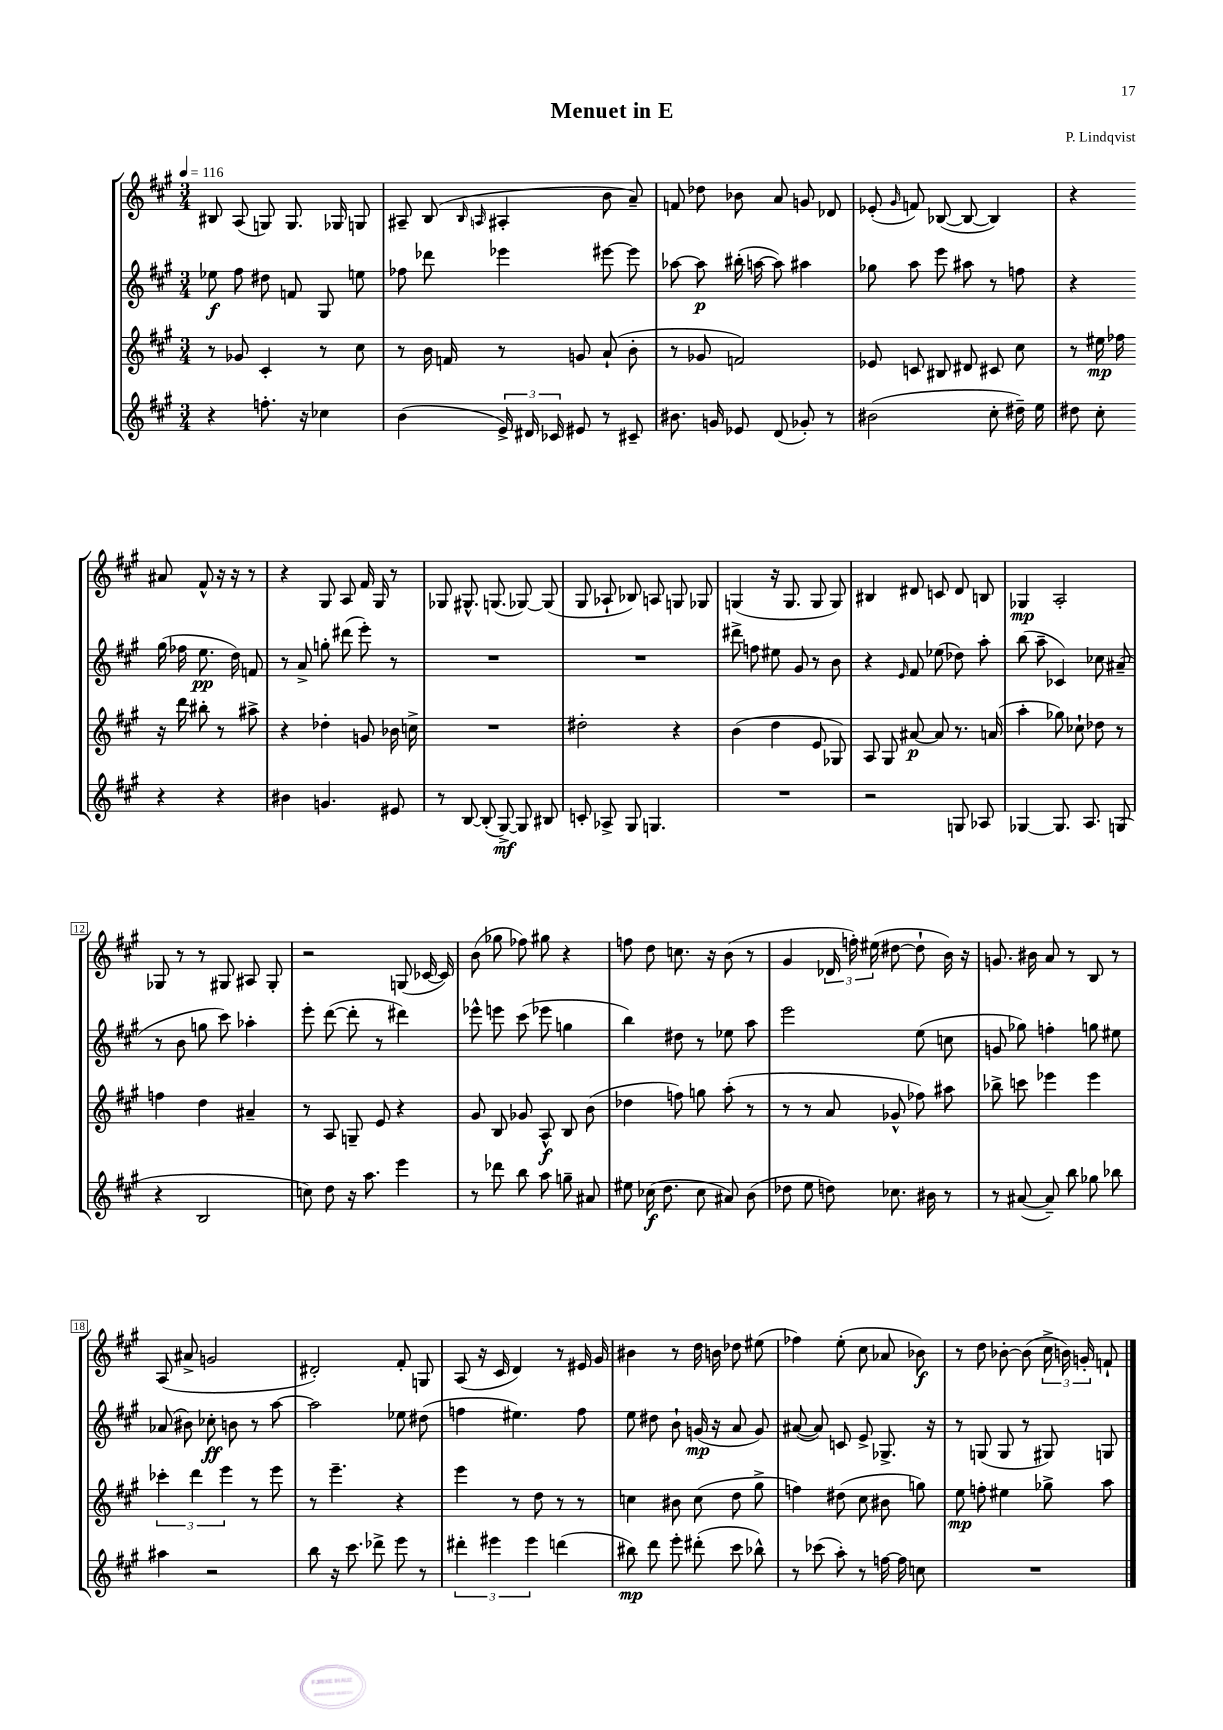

**kern	**kern	**kern	**kern
*staff4	*staff3	*staff2	*staff1
*clefG2	*clefG2	*clefG2	*clefG2
*k[f#c#g#]	*k[f#c#g#]	*k[f#c#g#]	*k[f#c#g#]
*M3/4	*M3/4	*M3/4	*M3/4
*MM116	*MM116	*MM116	*MM116
4r	8r	8ee-	8B#
.	8g-	8ff#	(8A
8.ff'	4c#'	8dd#	8G)
.	.	8f	8.G
16r	.	.	.
4cc-	8r	8G#	.
.	.	.	16G-
.	8cc#	8ee	8G
=	=	=	=
(4b	8r	8ff-	8A#~
.	16b	8ddd-	(8B
.	16f	.	.
.	.	.	16qqB
.	.	.	16qqA
24e^)	8r	4eee-	4A#'
24d#	.	.	.
24c-	.	.	.
8e#	8g	.	.
8r	(8a`	[8eee#	8b
8c#~	8b'	8eee#]	8a~)
=	=	=	=
8.b#	8r	[8aa-	8f
.	8g-	8aa-]	8dd-
16g	.	.	.
8e-	2f)	(16bb#'	8b-
.	.	[16aa	.
(8d	.	8aa])	8a
8g-')	.	4aa#	8g
8r	.	.	8d-
=	=	=	=
(2b#	8e-	8gg-	(8e-'
.	.	.	16qqg#
.	8c	8aa	8f)
.	8B#	8eee	([8B-
.	8d#	8aa#	8B-_
8cc#'	8c#	8r	4B-])
16dd#~)	8cc#	8ff	.
16ee	.	.	.
=	=	=	=
8dd#	8r	4r	4r
8cc#'	16ee#	.	.
.	16ff-	.	.
4r	16r	(16gg#	8a#
.	16ddd	16ff-	.
.	8bb#'	8.ee	8f#^^
4r	8r	.	16r
.	.	16dd)	16r
.	8aa#^	8f	8r
=	=	=	=
4b#	4r	8r	4r
.	.	8a^	.
4.g	4dd-'	8gg'	8G#
.	.	(8ddd#	8A
.	8g	8eee')	16f#
.	.	.	16G#
8e#	16b-	8r	8r
.	16cc^	.	.
=	=	=	=
8r	2.r	2.r	8G-
[8B	.	.	8.G#^^
(8B']	.	.	.
.	.	.	(8.G
[8G#^)	.	.	.
8G#]	.	.	[8G-)
8B#	.	.	(8G-]
=	=	=	=
8c'	2dd#'	2.r	8G#
8A-^	.	.	8A-`
8G#	.	.	8B-)
4.G	.	.	8A
.	4r	.	8G
.	.	.	8G-
=	=	=	=
2.r	(4b	8ddd#^	(4G
.	.	8ff	.
.	4dd	8ee#	16r
.	.	.	8.G
.	.	8g#	.
.	8e	8r	8G
.	8G-)	8b	8G)
=	=	=	=
2r	8A	4r	4B#
.	8G#	.	.
.	.	16qqe	.
.	[8a#	8f#	8d#
.	8a#]	(8ee-	8c
8G	8.r	8dd-)	8d#
8A-	.	8aa'	8B
.	(16a	.	.
=	=	=	=
[4G-	4aa'	(8bb	4G-
.	.	8aa~	.
8.G-]	8gg-)	4c-)	2A'
.	8cc-`	.	.
8.A	.	.	.
.	8dd-	8cc-	.
(8G	8r	(8a#~	.
=	=	=	=
4r	4ff	8r	8G-
.	.	8b	8r
2B	4dd	8gg	8r
.	.	8ccc#)	8G#
.	4a#~	4aa-'	8A#
.	.	.	8G#'
=	=	=	=
8cc)	8r	8eee'	2r
8dd	8A	([8ddd	.
16r	8G~	8ddd']	.
8.aa	.	.	.
.	8e	8r	.
4eee	4r	4ddd#)	(8G
.	.	.	[16c-
.	.	.	16c-])
=	=	=	=
8r	8g#	8eee-^^	(8b
8ddd-	8B	8eee	8gg-
8bb	8g-	(8ccc#	8ff-)
8aa	8A^^	8eee-	8gg#
8gg~	8B	4gg	4r
8a#	(8b	.	.
=	=	=	=
8ee#	4dd-	4bb)	8ff
(16cc-	.	.	8dd
8.dd	.	.	.
.	8ff)	8dd#	8.cc
8cc-	8gg	8r	.
.	.	.	16r
8a#)	(8aa'	8ee-	(8b
(8b	8r	8aa	8r
=	=	=	=
8dd-	8r	2eee	4g#
8ee	8r	.	.
8dd)	8a	.	24d-
.	.	.	24ff')
.	.	.	(24ee#
8.cc-	8g-^^	.	[8dd#
.	8ff-)	(8ee	8dd#`]
16b#	.	.	.
8r	8aa#	8cc	16b)
.	.	.	16r
=	=	=	=
8r	8bb-^	8g	8.g
([8a#	8ccc	8gg-)	.
.	.	.	16b#
8a#~])	4eee-	4ff'	8a
8bb	.	.	8r
8gg-	4eee-	8gg	8B
8bb-	.	8ee#	8r
=	=	=	=
4aa#	6ccc-'	(8a-	(8A
.	.	8b#)	8a#^
.	6ddd	.	.
2r	.	8cc-'	2g
.	6eee	.	.
.	.	8b	.
.	8r	8r	.
.	8eee	[8aa	.
=	=	=	=
8bb	8r	2aa]	2d#')
16r	4.eee~	.	.
8.ccc#	.	.	.
8ddd-^	.	.	.
8eee	4r	8ee-	8f#'
8r	.	(8dd#	8G
=	=	=	=
6ddd#'	4eee	4ff	(8A
.	.	.	16r
6eee#	.	.	.
.	.	.	16c#
.	8r	4.ee#)	4d)
6eee#	.	.	.
.	8dd	.	.
(4ddd	8r	.	8r
.	8r	8ff	16e#
.	.	.	16g#
=	=	=	=
8bb#)	4cc	8ee	4b#
8ddd	.	8dd#	.
8eee'	8b#	8b`	8r
(8ddd#'	(8cc	(16g	16dd
.	.	16r	16b
8ccc#	8dd	8a	8dd-
8bb-^^)	8gg#^	8g)	(8ee#
=	=	=	=
8r	4ff)	([8a#	4ff-)
(8ccc-	.	8a#])	.
8aa')	(8dd#	8c	(8ee'
8r	8cc#	8e^	8cc#
[16ff	8b#	8.G-^	8a-
16ff]	.	.	.
8cc	8gg)	.	8b-)
.	.	16r	.
=	=	=	=
2.r	8ee	8r	8r
.	8ff'	(8G	8dd
.	4ee#	8G	[8b-'
.	.	8r	(8b-]
.	8gg-^	8G#)	24cc#^
.	.	.	24b)
.	.	.	24g'
.	8aa	8G	8f`
==	==	==	==
*-	*-	*-	*-
